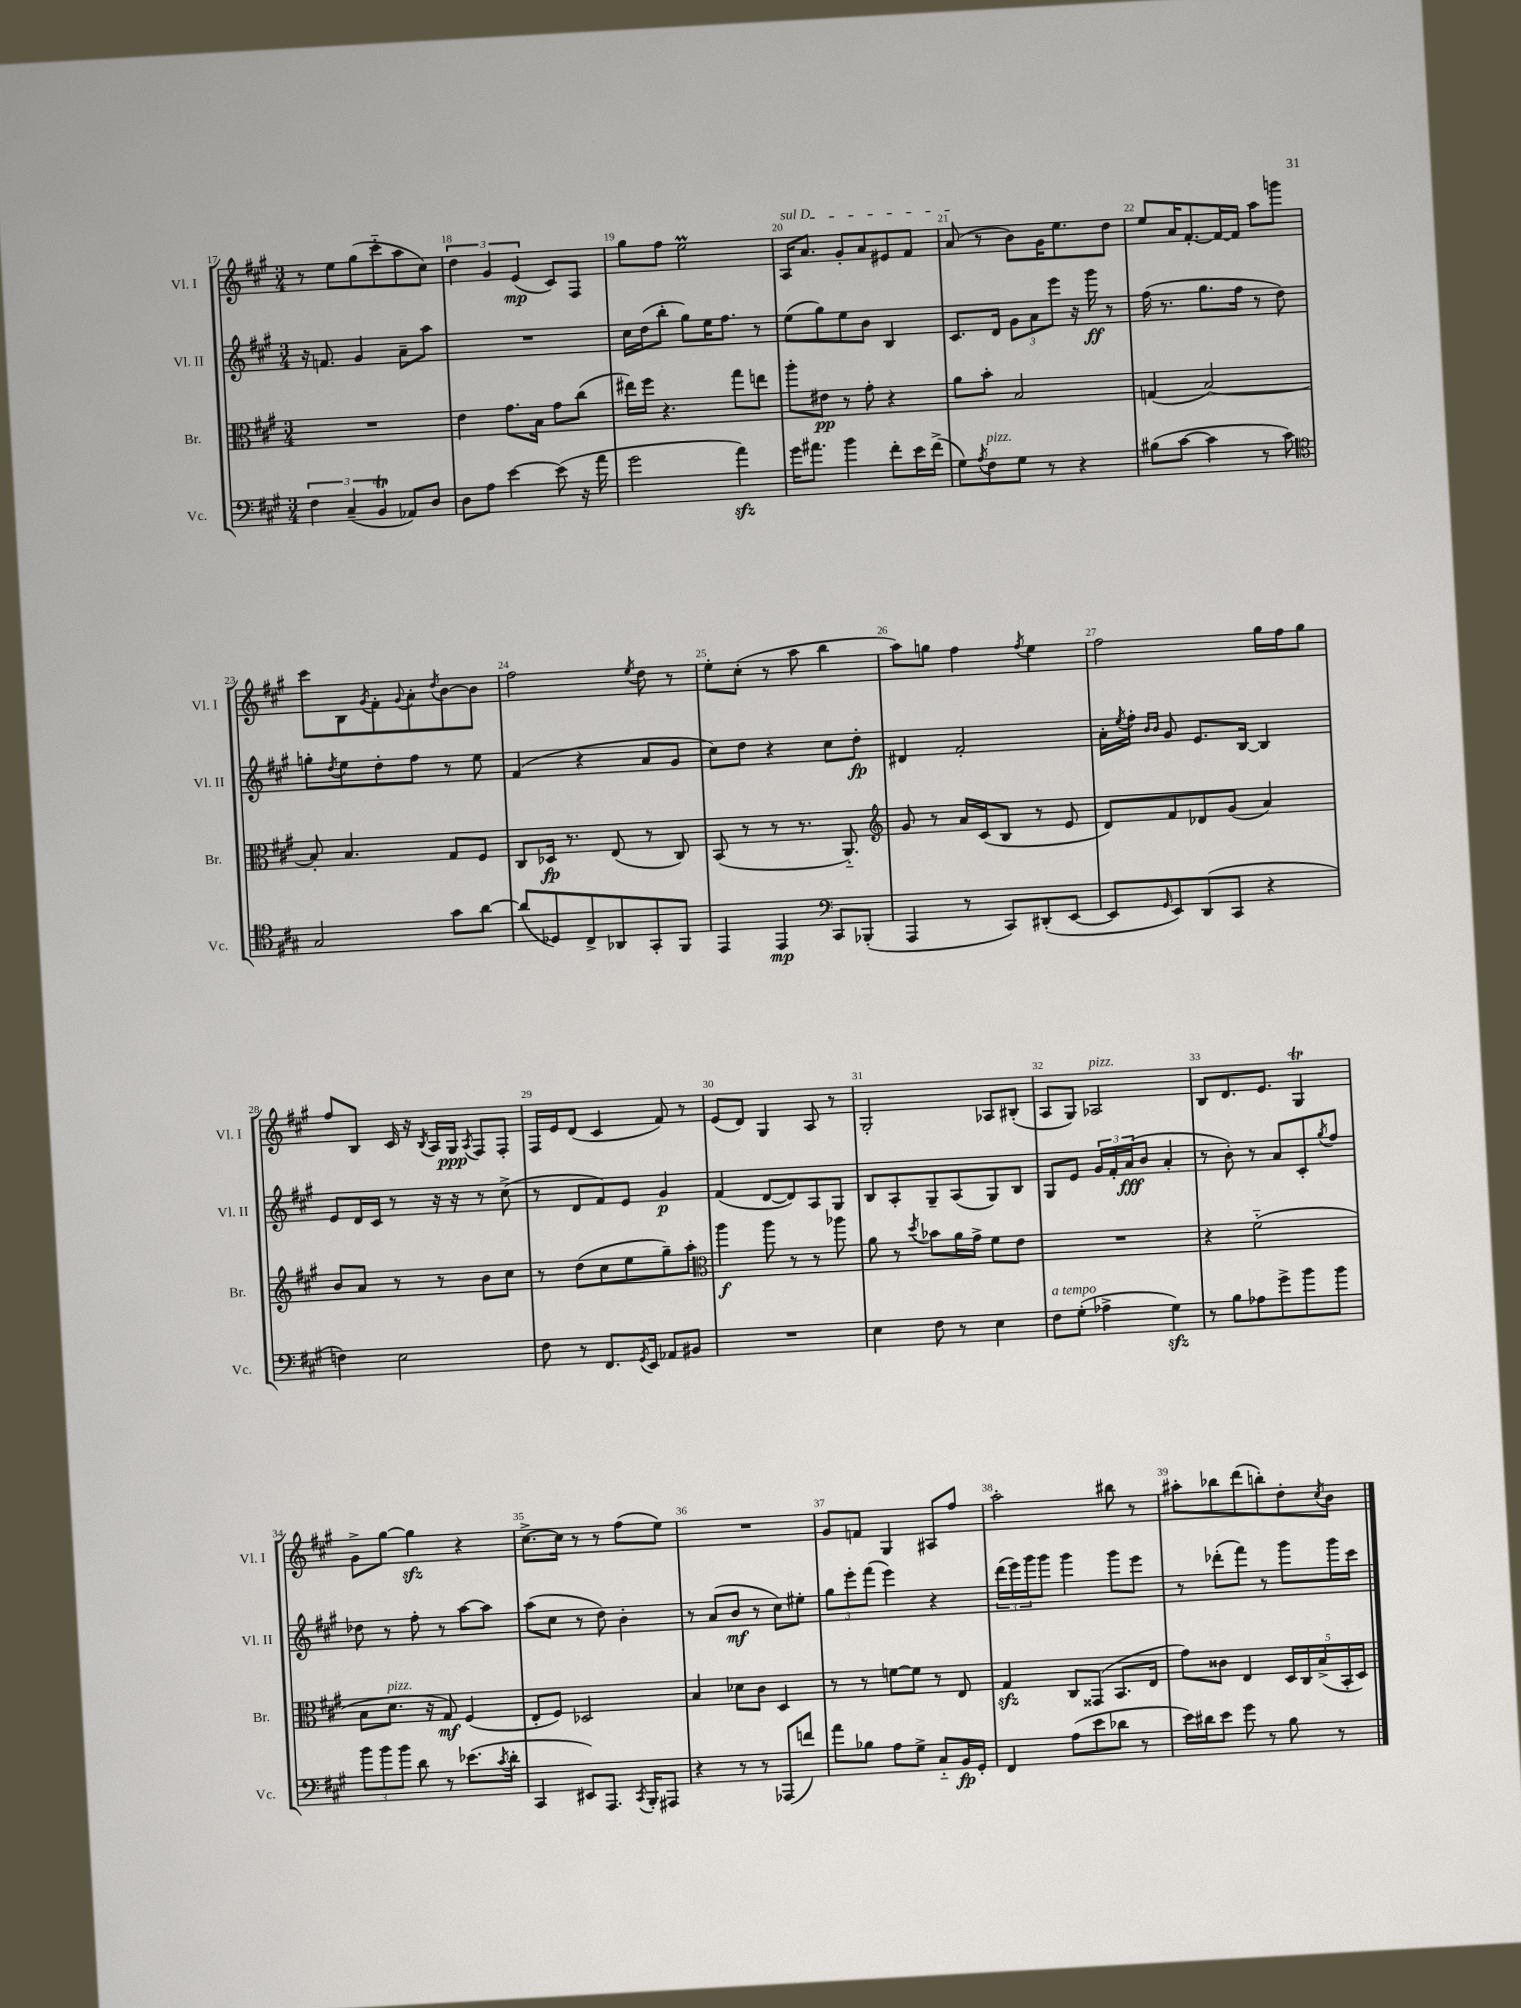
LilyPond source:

<<
\new StaffGroup <<
\new Staff = "s0" \with { instrumentName = "Vl. I" shortInstrumentName = "Vl. I" } {
    \clef treble \key a \major \numericTimeSignature \time 3/4
    r8 e''8 gis''8( cis'''8-_ a''8 cis''8) |
    \tuplet 3/2 { d''4 gis'4 e'4\mp( } cis'8) fis8 |
    gis''8 fis''8 e''2\prall |
    \once \override TextSpanner.bound-details.left.text = \markup { \italic "sul D" } a16\startTextSpan a'8. gis'8-. a'8 eis'8 fis'8 |
    a'8\stopTextSpan( r8 b'8) gis'16 e''8. d''8 |
    e''8 a'16 fis'8.~-. fis'16~ fis'16 a''8 g'''8 |
    cis'''8 b8 \acciaccatura { gis'8 } fis'8-. \appoggiatura { gis'8 } a'8-. \acciaccatura { d''8 } b'8~ b'8 |
    fis''2 \acciaccatura { e''8 } d''8 r8 |
    e''8-. cis''8-.( r8 a''8 b''4 |
    a''8) g''8 fis''4 \acciaccatura { fis''8 } e''4 |
    fis''2 gis''16 fis''16 gis''8 |
    fis''8 b8 cis'16 r16 \acciaccatura { b8 } a16 gis16\ppp \acciaccatura { a8 } fis8 fis8-. |
    fis16 e'16 d'8( cis'4 fis'8) r8 |
    e'8( d'8) gis4 a8 r8 |
    gis2-. aes8 bis8-.( |
    a8 gis8) aes2^\markup { \italic "pizz." } |
    b8 d'8. e'8. gis4\trill |
    gis'8-> gis''8~ gis''4\sfz r4 |
    cis''8.~-> cis''16 r8 r8 fis''8( e''8) |
    R2. |
    gis'8 f'8 gis4 ais8 fis''8 |
    a''2-. bis''8 r8 |
    ais''8-. bes''8 d'''8( b''8-.) d''8-. \acciaccatura { cis''8 } b'8 \bar "|." |
}
\new Staff = "s1" \with { instrumentName = "Vl. II" shortInstrumentName = "Vl. II" } {
    \clef treble \key a \major \numericTimeSignature \time 3/4
    r16 f'8. gis'4 a'8-- a''8 |
    R2. |
    cis''16 d''16( b''8-. gis''8) e''16 fis''8. r8 |
    e''8( gis''8) e''8 b'8 b4 |
    cis'8. d'16 \tuplet 3/2 { gis'8 a'8 e'''8 } r16 gis'''16\ff r8 |
    fis''16( r8. gis''8. fis''16 r8 d''8) |
    g''8-. \acciaccatura { d''8 } e''8 d''8-. fis''8 r8 e''8 |
    fis'4( r4 a'8 gis'8 |
    cis''8) d''8 r4 cis''8 d''8-.\fp |
    dis'4 fis'2-. |
    a'16-. \acciaccatura { e''8 } fis''16-. \grace { b'16 b'16 } gis'8 e'8. b16~ b4 |
    e'8 d'16 cis'16 r8 r16 r16 r8 cis''8->( |
    r8 d'8 fis'8) e'8 gis'4\p |
    fis'4( d'8~ d'8) a8 gis8 |
    b8 a8-. gis8-- a8( gis8) b8 |
    gis8 e'8 \tuplet 3/2 { gis'16 fis'16-. a'16\fff( } b'8 a'4-. |
    r8 b'8-.) r8 a'8 cis'8-. \acciaccatura { gis''8 } fis''8 |
    des''8 r8 fis''8-. r8 a''8~ a''8 |
    a''8( cis''8 r8 d''8) b'4-. |
    r8 a'8( b'8\mf r8 cis''8) eis''8-. |
    \tuplet 3/2 { gis''8 e'''8-. fis'''8( } e'''4) r4 |
    \tuplet 3/2 { d'''16( e'''16) gis'''16 } gis'''8 gis'''4 gis'''8 e'''8 |
    r8 des'''8-.( fis'''8) r8 gis'''8 gis'''16 cis'''16 \bar "|." |
}
\new Staff = "s2" \with { instrumentName = "Br." shortInstrumentName = "Br." } {
    \clef alto \key a \major \numericTimeSignature \time 3/4
    R2. |
    e'4 gis'8. b16 gis'8 cis''8( |
    eis''16) fis''16 r4. gis''8 e''8 |
    a''8-. eis'8\pp r8 gis'8-. r4 |
    a'8 b'8-. b2 |
    g4( b2~) |
    b8-. b4. gis8 fis8 |
    cis8 des16\fp r8. e8( r8 cis8) |
    b,8( r8 r8 r8. a,8.-_) |
    \clef treble gis'8 r8 a'16 cis'16( b8 r8 e'8 |
    d'8) fis'8 des'8 gis'8( a'4) |
    b'8 a'8 r8 r8 b'8 cis''8 |
    r8 d''8( cis''8 e''8 gis''8--) a''8-. |
    \clef alto a''4\f a''8 r8 r8 aes''8 |
    a'8 r8 \acciaccatura { d''8 } bes'8 a'16 gis'16-> fis'8 e'8 |
    R2. |
    r4 fis'2-_( |
    b8 d'8.^\markup { \italic "pizz." } r16 gis8\mf) fis4( |
    e8-. fis8) des2 |
    b4 des'8 cis'8 d4 |
    r8 r8 f'8~ f'8 r8 e8 |
    gis4\sfz cis8 gisis,8( b,8. e16 |
    gis'8) cisis'8 e4 \tuplet 5/4 { d16 cis16 b16->( b,16-. d16) } \bar "|." |
}
\new Staff = "s3" \with { instrumentName = "Vc." shortInstrumentName = "Vc." } {
    \clef bass \key a \major \numericTimeSignature \time 3/4
    \tuplet 3/2 { fis4 cis4--( b,4\trill } aes,8) d8 |
    d8 a8 e'4~ e'8( r16 a'16 |
    gis'2 a'4\sfz) |
    gis'16 ais'8. b'4 fis'8-. e'16 fis'16->( |
    gis8) \acciaccatura { a8 } fis8^\markup { \italic "pizz." } gis8 r8 r4 |
    bis8( cis'8~ cis'4 r8 cis'8) |
    \clef tenor gis2 gis'8 a'8~ |
    a'8( des8) cis8-> aes,8 gis,8-. fis,8 |
    e,4 e,4\mp \clef bass cis,8 bes,,8-.( |
    a,,4 r8 cis,8) dis,8-.( e,8~ |
    e,8 \grace { gis,16 } e,8) d,8( cis,8 r4 |
    f4) e2 |
    fis8 r8 fis,8. \acciaccatura { gis,8 } e,16 aes,8 bis,8 |
    R2. |
    e4 fis8 r8 e4 |
    fis8^\markup { \italic "a tempo" } gis8-.( aes4-> gis4\sfz) |
    r8 b8 aes8 gis'8-> b'8 b'8 |
    \tuplet 3/2 { b'8 b'8 b'8 } d'8 r8 ees'8.( \acciaccatura { cis'8 } d'16-. |
    cis,4 eis,8) a,,8. \acciaccatura { cis,8 } b,,16-. ais,,8 |
    r4 r8 r8 aes,,8( f'8) |
    a'8 bes8 a8 gis8-> cis8-_ b,16\fp gis,16-. |
    fis,4 a8( e'8 des'8 r8 |
    e'16) dis'16 e'8 gis'8 r8 b8 r8 \bar "|." |
}
>>
>>
\layout { \context { \Score currentBarNumber = #17 \override BarNumber.break-visibility = ##(#f #t #t) barNumberVisibility = #all-bar-numbers-visible } }
